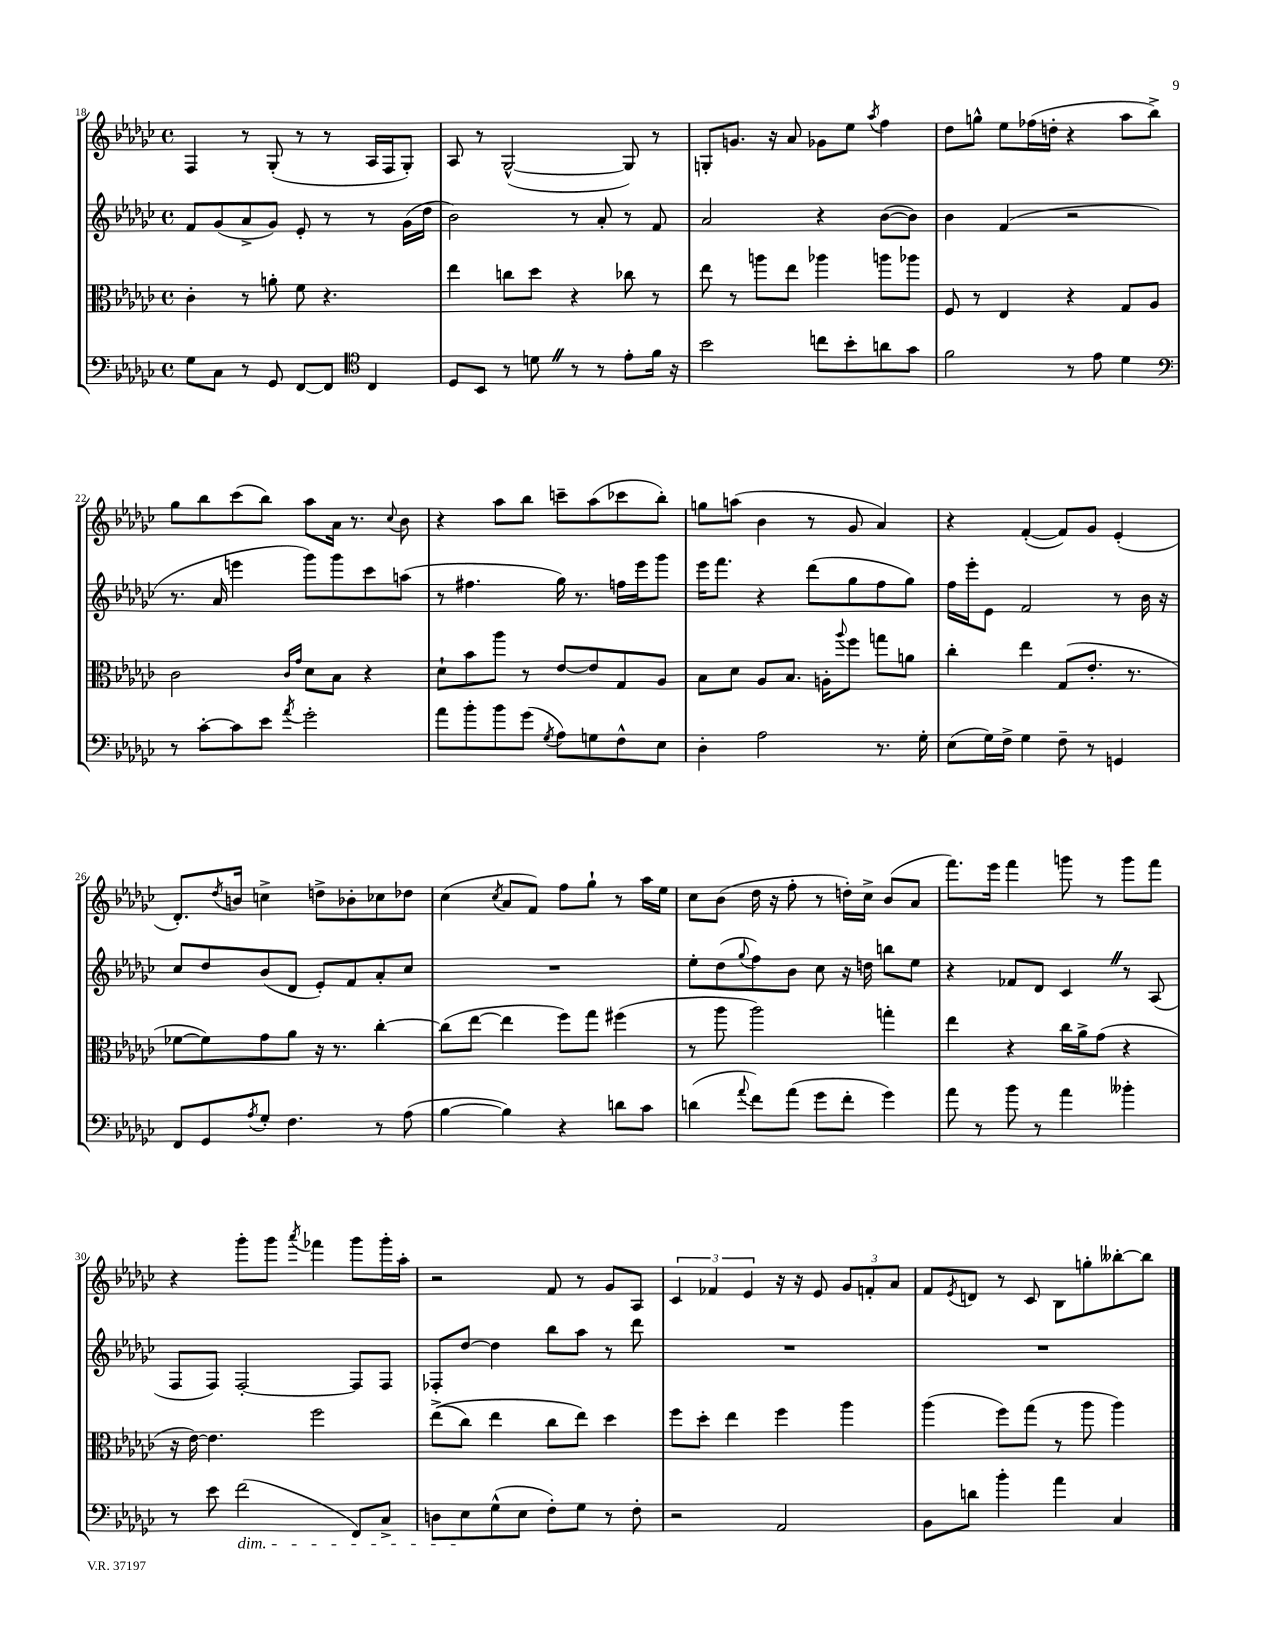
<<
\new StaffGroup <<
\new Staff = "s0" {
    \clef treble \key ges \major \defaultTimeSignature \time 4/4
    f4 r8 ges8-.( r8 r8 aes16 f16 ges8-.) |
    aes8 r8 ges2~-^( ges8) r8 |
    g8-. g'8. r16 aes'8 ges'8 ees''8 \acciaccatura { aes''8 } f''4 |
    des''8 g''8-^ ees''8 fes''16( d''16-. r4 aes''8 bes''8->) |
    ges''8 bes''8 ces'''8( bes''8) aes''8 aes'16 r8. \appoggiatura { ces''8 } bes'8 |
    r4 aes''8 bes''8 c'''8-- aes''8( ces'''8 bes''8-.) |
    g''8 a''8( bes'4 r8 ges'8 aes'4) |
    r4 f'4~-.( f'8) ges'8 ees'4-.( |
    des'8.-.) \acciaccatura { des''8 } b'16 c''4-> d''8-> bes'8-. ces''8 des''8 |
    ces''4( \acciaccatura { ces''8 } aes'8 f'8) f''8 ges''8-! r8 aes''16 ees''16 |
    ces''8 bes'8( des''16 r16 f''8-. r8 d''16-.) ces''16-> bes'8( aes'8 |
    f'''8.) ees'''16 f'''4 g'''8 r8 g'''8 f'''8 |
    r4 ges'''8-. ges'''8 \acciaccatura { aes'''8 } fes'''4 ges'''8 ges'''16-. aes''16-. |
    r2 f'8 r8 ges'8 aes8 |
    \tuplet 3/2 { ces'4 fes'4 ees'4 } r16 r16 ees'8 \tuplet 3/2 { ges'8 f'8-. aes'8 } |
    f'8 \acciaccatura { ees'8 } d'8 r8 ces'8 bes8 g''8-. beses''8~-. beses''8 \bar "|." |
}
\new Staff = "s1" {
    \clef treble \key ges \major \defaultTimeSignature \time 4/4
    f'8 ges'8( aes'8-> ges'8) ees'8-. r8 r8 ges'16( des''16 |
    bes'2) r8 aes'8-. r8 f'8 |
    aes'2 r4 bes'8~( bes'8) |
    bes'4 f'4( r2 |
    r8. aes'16 e'''4 ges'''8) ges'''8 ces'''8 a''8( |
    r8 fis''4. ges''16) r8. f''16 ees'''16 ges'''8 |
    ees'''16 f'''8. r4 des'''8( ges''8 f''8 ges''8) |
    f''16 ees'''16-. ees'8 f'2 r8 bes'16 r16 |
    ces''8 des''8 bes'8( des'8 ees'8-.) f'8 aes'8-. ces''8 |
    R1 |
    ees''8-. des''8( \appoggiatura { ges''8 } f''8) bes'8 ces''8 r16 d''16 b''8 ees''8 |
    r4 fes'8 des'8 ces'4 \once \override BreathingSign.text = \markup { \musicglyph "scripts.caesura.straight" } \breathe r8 aes8( |
    f8 f8) f2~-. f8 f8 |
    fes8-. des''8~ des''4 bes''8 aes''8 r8 des'''8 |
    R1 |
    R1 \bar "|." |
}
\new Staff = "s2" {
    \clef alto \key ges \major \defaultTimeSignature \time 4/4
    ces'4-. r8 a'8-. f'8 r4. |
    ees''4 c''8 des''8 r4 ces''8 r8 |
    ees''8 r8 a''8 ees''8 aes''4 a''8 aes''8 |
    f8 r8 ees4 r4 ges8 aes8 |
    ces'2 \grace { ces'16 ges'16 } des'8 bes8 r4 |
    des'8-! bes'8 aes''8 r8 ees'8~ ees'8 ges8 aes8 |
    bes8 des'8 aes8 bes8. a16-. \appoggiatura { aes''8 } f''8 g''8 a'8 |
    ces''4-. ees''4 ges8( ees'8.-. r8. |
    fes'8~ fes'8) ges'8 aes'8 r16 r8. ces''4~-. |
    ces''8( ees''8~ ees''4 f''8) ges''8 fis''4( |
    r8 aes''8 aes''2) g''4-. |
    ees''4 r4 ces''16 aes'16-> ges'8( r4 |
    r16 ees'16~) ees'4. f''2 |
    ees''8->(\( ces''8) ees''4 ces''8 ees''8\) des''4 |
    f''8 des''8-. ees''4 f''4 aes''4 |
    aes''4( f''8) ges''8( r8 aes''8 aes''4) \bar "|." |
}
\new Staff = "s3" {
    \clef bass \key ges \major \defaultTimeSignature \time 4/4
    ges8 ces8 r8 ges,8 f,8~ f,8 \clef tenor ces4 |
    des8 bes,8 r8 d'8 \once \override BreathingSign.text = \markup { \musicglyph "scripts.caesura.straight" } \breathe r8 r8 ees'8-. f'16 r16 |
    bes'2 c''8 bes'8-. a'8 ges'8 |
    f'2 r8 ees'8 des'4 |
    \clef bass r8 ces'8~-. ces'8 ees'8 \acciaccatura { aes'8 } ges'2-. |
    aes'8 bes'8-. bes'8 ges'8( \acciaccatura { ges8 } aes8) g8 f8-^ ees8 |
    des4-. aes2 r8. ges16-. |
    ees8( ges16) f16-> ges4 f8-- r8 g,4 |
    f,8 ges,8 \acciaccatura { aes8 } ges8-. f4. r8 aes8( |
    bes4~ bes4) r4 d'8 ces'8 |
    d'4( \appoggiatura { aes'8 } f'8) aes'8( ges'8 f'8-. ges'4) |
    aes'8 r8 bes'8 r8 aes'4 beses'4-. |
    r8 ees'8 f'2\dim( f,8) ces8-> |
    d8 ees8\! ges8-^( ees8 f8-.) ges8 r8 f8-. |
    r2 aes,2 |
    bes,8 d'8 bes'4-. aes'4 ces4 \bar "|." |
}
>>
>>
\layout { \context { \Score currentBarNumber = #18 } }
